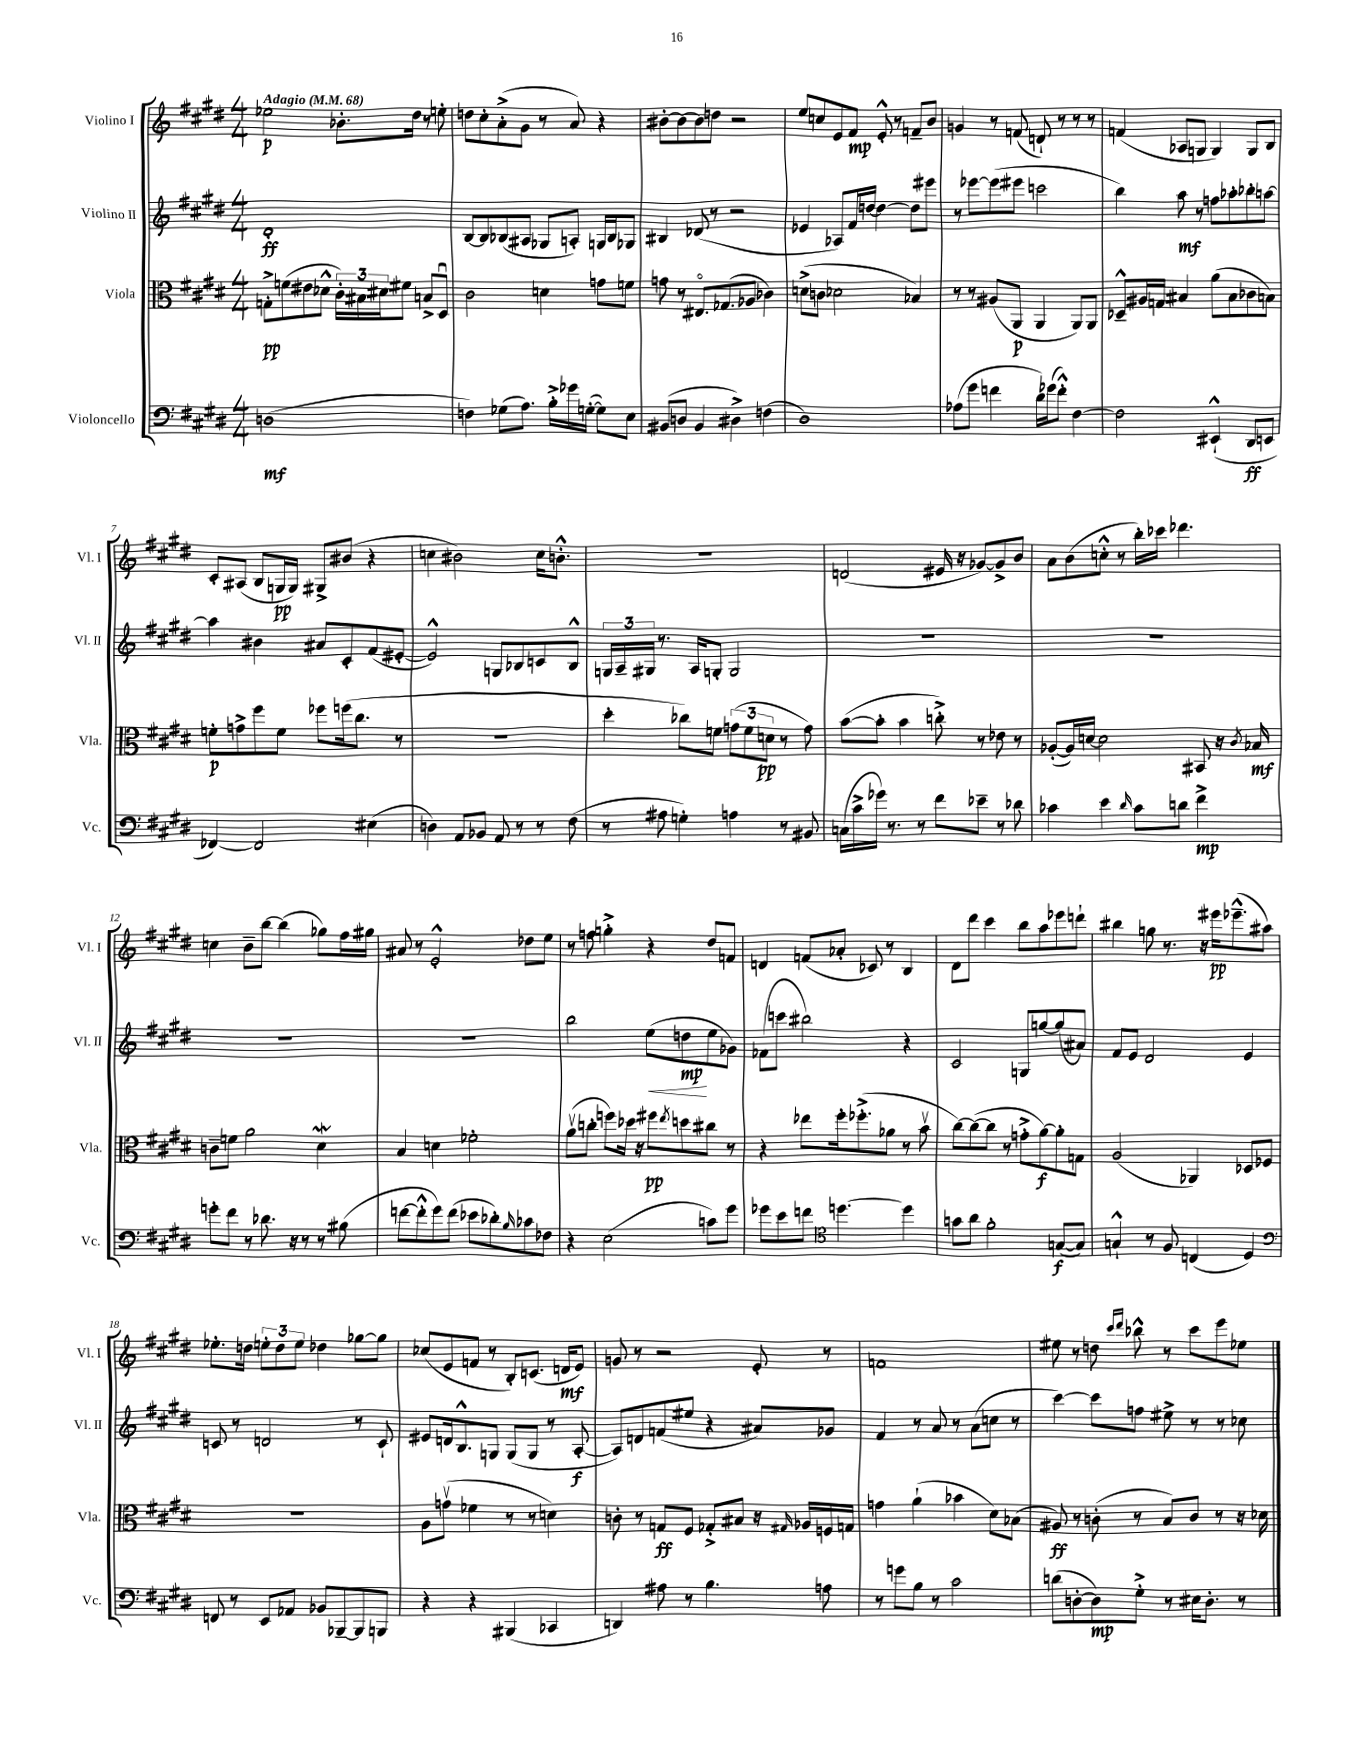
<<
\new StaffGroup <<
\new Staff = "s0" \with { instrumentName = "Violino I" shortInstrumentName = "Vl. I" } {
    \clef treble \key e \major \numericTimeSignature \time 4/4 \tempo "Adagio" 4 = 68
    ees''2\p bes'8.-. dis''16 r8 e''8-. |
    d''8 cis''8-. a'8-.->( gis'8 r8 a'8) r4 |
    bis'8~-. bis'8~ bis'8 d''8 r2 |
    e''8 c''8 e'8 fis'8\mp e'8-.-^ r8 f'8-- b'8 |
    g'4 r8 f'8( d'8-!) r8 r8 r8 |
    f'4( aes8 g8 g4) g8 b8 |
    cis'8-. ais8( b8 g16\pp g16) gis8-> bis'8( r4 |
    c''4 bis'2) c''16 b'8.-.-^ |
    r1 |
    d'2( eis'16 r16 ges'8~) ges'8-> b'8 |
    a'8 b'8( c''8-.-^ r8 b''16-.) ces'''16 des'''4. |
    c''4 b'8-- b''8~ b''4( ges''8) fis''16 gis''16 |
    ais'8 r8 e'2-.-^ des''8 e''8 |
    r8 f''8 g''4-.-> r4 dis''8 f'8 |
    d'4 f'8( aes'8-. ces'8) r8 b4 |
    dis'8 dis'''8 cis'''4 b''8 a''8 ees'''8 d'''8-! |
    bis''4 g''8 r8. r16 eis'''16\pp ees'''8.---^( ais''8) |
    ees''8.-. d''16 \tuplet 3/2 { e''8-. d''8 e''8 } des''4 ges''8~ ges''8 |
    ces''8( e'8 f'8 r8 b8-.) c'8.( d'16\mf e'8) |
    g'8 r8 r2 e'8-. r8 |
    f'1 |
    eis''8 r8 d''8 \grace { cis'''16 dis'''16 } bes''8-^ r8 cis'''8 e'''8 ees''8 \bar "|." |
}
\new Staff = "s1" \with { instrumentName = "Violino II" shortInstrumentName = "Vl. II" } {
    \clef treble \key e \major \numericTimeSignature \time 4/4
    dis'1-.\ff |
    b8~ b8 bes8( ais8 ges8 a8-.) g16 bes16 ges8 |
    bis4 des'8( r8 r2 |
    ees'4 aes8) fis'16 d''16~ d''4~ d''8 eis'''8 |
    r8 ees'''8~ ees'''8( eis'''8 c'''2 |
    b''4) a''8\mf r8 f''8 aes''8-. bes''8-. a''8~ |
    a''4 bis'4 ais'8 cis'8-. fis'8( eis'8~-. |
    eis'2-^) g8 bes8 c'8 bes8-^ |
    \tuplet 3/2 { g16 a16-- gis16 } r8. a16 g8-. g2 |
    R1 |
    R1 |
    R1 |
    R1 |
    b''2 e''8\<( d''8\mp\! e''8 ges'8) |
    fes'8( c'''8 bis''2) r4 |
    cis'2 g8 g''8~ g''8( ais'8) |
    fis'8 e'8 dis'2 e'4 |
    c'8 r8 d'2 r8 c'8-! |
    eis'8 d'16 b8.-^ g8 g8( g8 r8 a8~-.\f |
    a8) d'8 f'8( eis''8 r4 ais'8) ges'8 |
    fis'4 r8 a'8 r8 a'8( c''8 r8 |
    cis'''4~) cis'''8 f''8 eis''8-> r8 r8 ces''8 \bar "|." |
}
\new Staff = "s2" \with { instrumentName = "Viola" shortInstrumentName = "Vla." } {
    \clef alto \key e \major \numericTimeSignature \time 4/4
    g8-.->\pp f'8( eis'8 des'8-^ \tuplet 3/2 { cis'16-.) bis16 dis'16 } fis'8 b8-> dis8\downbow |
    cis'2 d'4 g'8 f'8 |
    g'8 r8 eis8.\flageolet ges8.( aes8 ces'4) |
    d'8->( c'8 des'2 bes4) |
    r8 r8 ais8( a,8\p a,4 a,8) a,8 |
    des8---^ ais16 g16 bis4 a'8( bis8 ces'8 b8) |
    f'8-.\p g'8-> fis''8 f'8 fes''8 f''16( cis''8. r8 |
    R1 |
    dis''4-. ces''8) f'8 \tuplet 3/2 { g'8( f'8 d'8\pp } r8 g'8) |
    b'8~( b'8-. b'4 c''8-.->) r8 ees'8 r8 |
    aes8~-.( aes16) d'16~ d'2 bis,8 r16 \acciaccatura { cis'8 } bes16\mf |
    c'8-- f'8 a'2 dis'4\mordent |
    b4 d'4 fes'2-. |
    a'8\upbow( c''8-. f''8) des''16 r16 fis''8\pp \acciaccatura { e''8 } d''8 cis''8 r8 |
    r4 ees''8 fis''16-. fes''8.-.->( aes'8 r8 b'8\upbow |
    cis''8~) cis''8~( cis''8 r8 g'8-.-> a'8~\f) a'8-. g8 |
    a2( aes,4) des8 fes8 |
    R1 |
    a8 g'8\upbow( fes'4 r8 r8 d'4) |
    c'8-. r8 g8\ff fis8 ges8-.-> bis8 r16 \grace { gis16 } aes16 f16 g16 |
    g'4 a'4-!( bes'4 dis'8) bes8( |
    ais8\ff) r8 c'8-.( r8 b8) c'8 r8 r16 des'16 \bar "|." |
}
\new Staff = "s3" \with { instrumentName = "Violoncello" shortInstrumentName = "Vc." } {
    \clef bass \key e \major \numericTimeSignature \time 4/4
    d1\mf( |
    f4) ges8( a8.) b16-.-> ges'16 g16~-.( g8) e8 |
    bis,8( d8 bis,4 dis4->) f4( |
    dis1) |
    aes8( gis'8 f'4 dis'16) ges'16( f'8-.-^) fis4~ |
    fis2 eis,4-!-^( dis,8\ff e,8 |
    fes,4~) fes,2 eis4( |
    d4) a,8 bes,8 a,8 r8 r8 fis8( |
    r8 ais8 g4-.) a4 r8 bis,8 |
    c16( cis'16-> ges'16) r8. r8 fis'8 ees'8-- r8 des'8 |
    ces'4 e'4 \grace { dis'16 } ces'8 d'8 fis'4->\mp |
    g'8-. fis'8 r8 des'8. r16 r8 r8 bis8( |
    f'8~ f'8-.-^ gis'8) f'8( ees'8 des'8-.) \grace { b16 } ces'8 fes8 |
    r4 e2( c'8) gis'8 |
    ges'8 e'8 f'8 \clef tenor d''4.~ d''4 |
    g'8 a'8 fis'2-. g8~\f( g8) |
    g4-!-^ r8 fis8 c4( dis4) |
    \clef bass f,8 r8 e,8 aes,8 bes,8 bes,,8~-- bes,,8 b,,8 |
    r4 r4 bis,,4( ces,4 |
    d,4) ais8 r8 b4. a8 |
    r8 g'8 b8 r8 cis'2 |
    d'8( d8~-. d8\mp) gis8-.-> r8 eis16 d8.-. r8 \bar "|." |
}
>>
>>
